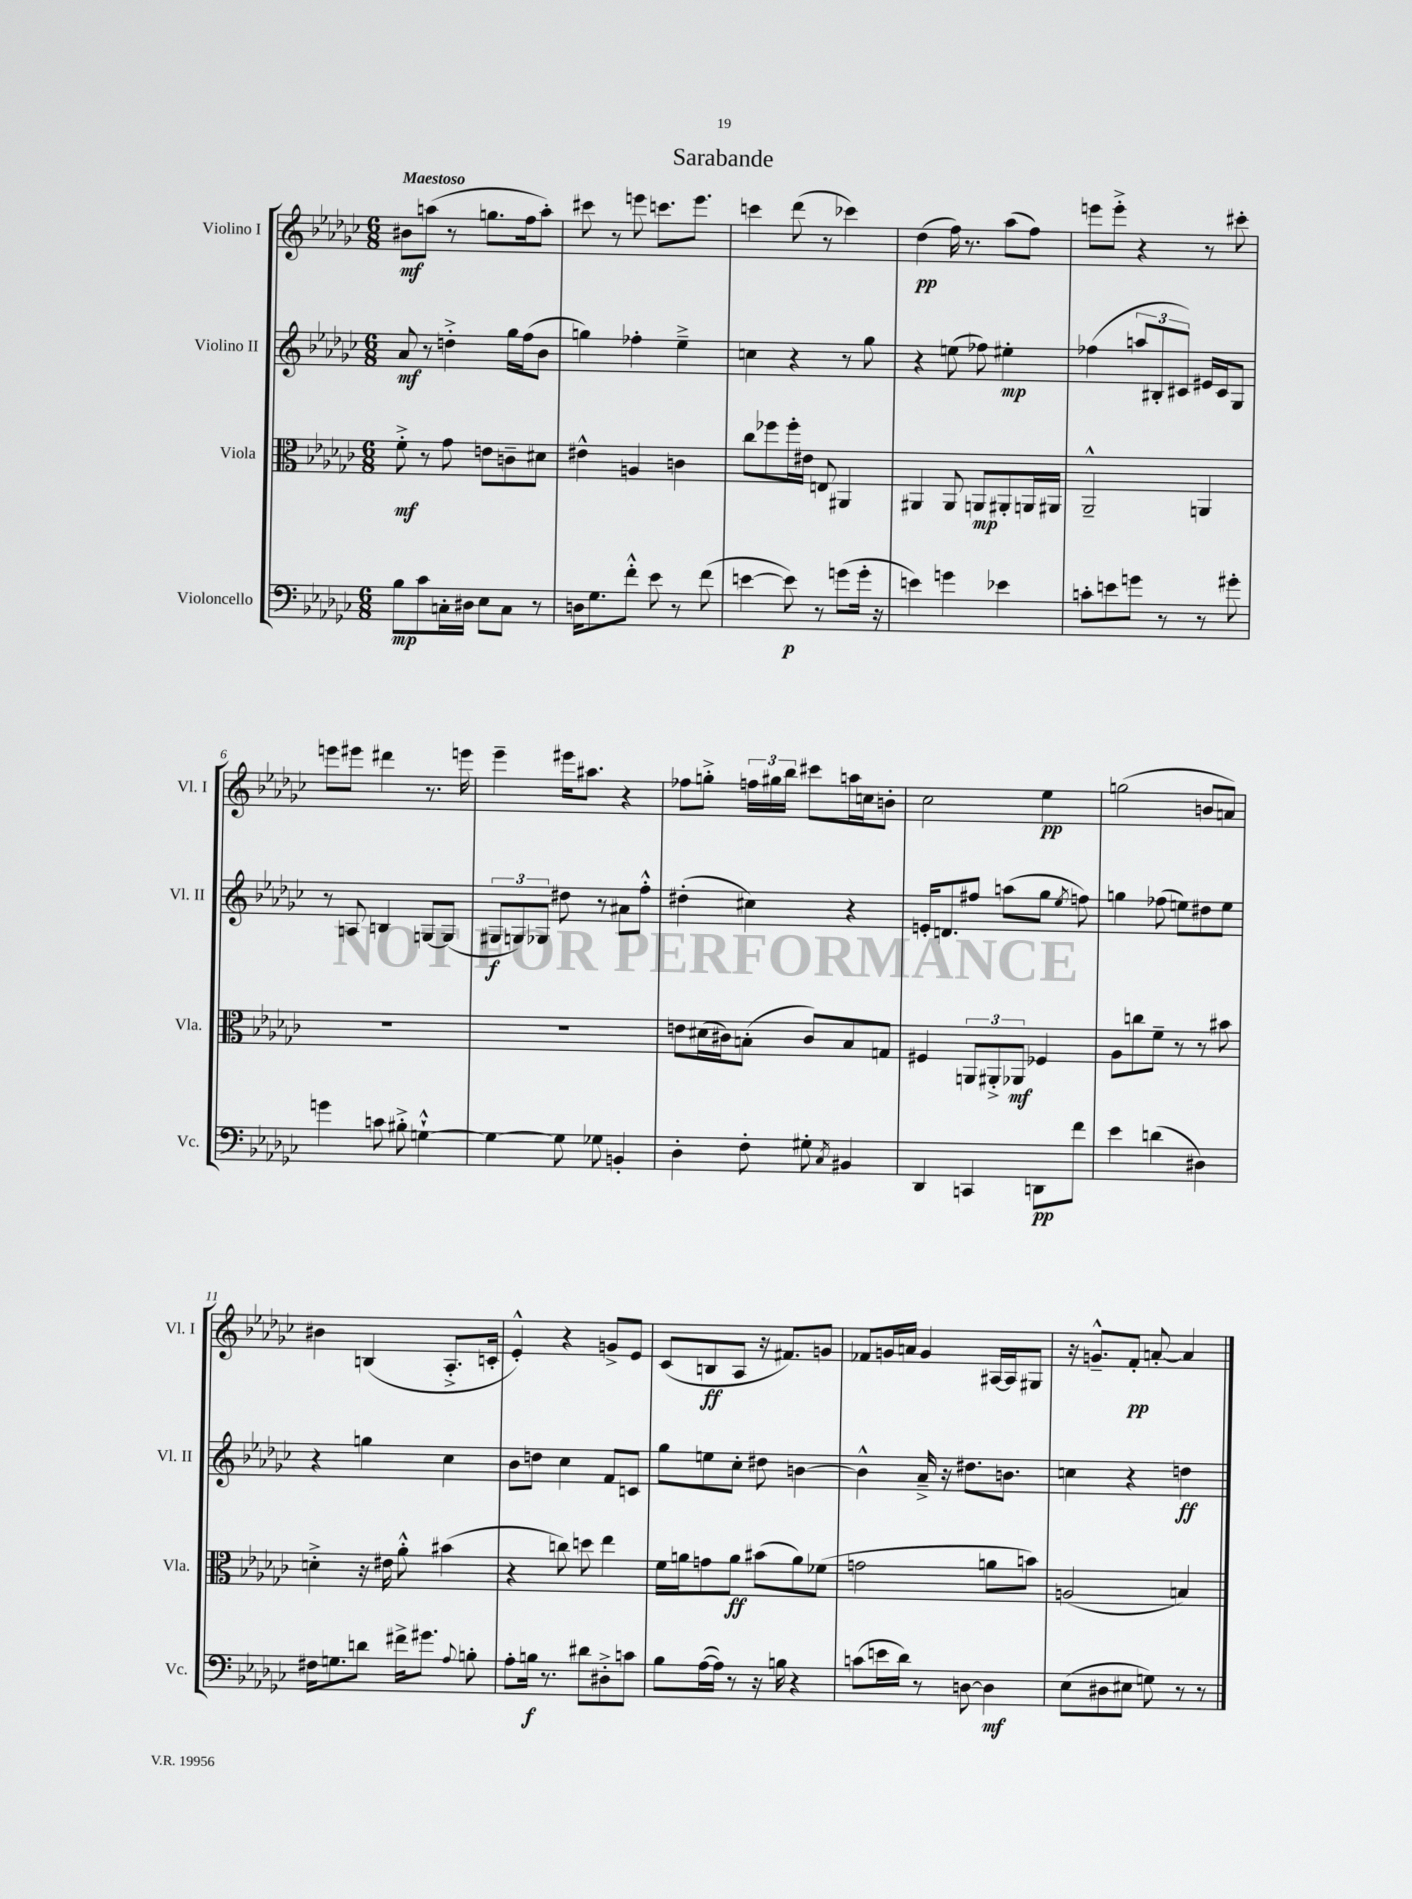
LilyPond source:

\header { title = "Sarabande" }
<<
\new StaffGroup <<
\new Staff = "s0" \with { instrumentName = "Violino I" shortInstrumentName = "Vl. I" } {
    \clef treble \key ges \major \numericTimeSignature \time 6/8 \tempo "Maestoso"
    \autoBeamOff bis'8[\mf a''8]( r8 g''8.[ f''16 a''8]-.) |
    cis'''8 r8 e'''8 c'''8.[ e'''8.] |
    c'''4 des'''8( r8 ces'''4) |
    des''4\pp( f''16) r8. aes''8[( f''8]) |
    e'''8[ e'''8]-.-> r4 r8 cis'''8-. |
    e'''8[ eis'''8] dis'''4 r8. e'''16 |
    ees'''4-- eis'''16[ ais''8.] r4 |
    fes''8[ g''8]-.-> \tuplet 3/2 { f''16[ gis''16 bes''16] } cis'''8[ a''16 c''16 b'8]-. |
    ces''2 ees''4\pp |
    g''2( b'8[ a'8]) |
    bis'4 b4( aes8.[-.-> c'16]-. |
    ees'4-.-^) r4 g'8[-> ees'8] |
    ces'8[( b8\ff aes8] r16 fis'8.[) g'8] |
    fes'8[ g'16 a'16] g'4 ais16[~ ais16 gis8] |
    r16 g'8.[---^ f'8]-.\pp a'8~-. a'4 \bar "|." |
}
\new Staff = "s1" \with { instrumentName = "Violino II" shortInstrumentName = "Vl. II" } {
    \clef treble \key ges \major \numericTimeSignature \time 6/8
    \autoBeamOff aes'8\mf r8 d''4-.-> ges''16[ f''16( bes'8] |
    g''4) fes''4-. ees''4---> |
    c''4 r4 r8 ges''8 |
    r4 e''8( fes''8) eis''4-.\mp |
    fes''4( \tuplet 3/2 { a''8[ bis8-. cis'8]) } eis'16[ cis'16 ges8] |
    r8 a8 b4 g8[~ g8]( |
    \tuplet 3/2 { gis8[\f g8) ges8] } dis''8 r8 ais'8[ f''8]-.-^ |
    dis''4-.( cis''4) r4 |
    e'16[-. d'8. fis''8] a''8[( ges''8] \acciaccatura { ees''8 } f''8) |
    g''4 fes''8( e''8[) dis''8 e''8] |
    r4 g''4 ces''4 |
    bes'8[ d''8] ces''4 f'8[ c'8] |
    ges''8[ e''8 ces''8]-. dis''8 b'4~ |
    b'4-^ aes'16---> r16 dis''8.[ b'8.] |
    c''4 r4 d''4\ff \bar "|." |
}
\new Staff = "s2" \with { instrumentName = "Viola" shortInstrumentName = "Vla." } {
    \clef alto \key ges \major \numericTimeSignature \time 6/8
    \autoBeamOff f'8-.->\mf r8 ges'8 e'8[ c'8-- dis'8] |
    eis'4-^ a4 c'4 |
    ces''8[ fes''8 fes''16-. eis'16] e8 ais,4 |
    ais,4 ais,8 a,8[\mp ais,8-. a,16 ais,16] |
    aes,2---^ a,4 |
    R2. |
    R2. |
    e'8[ dis'16( cis'16) b8]-.( cis'8[) b8 g8] |
    fis4 \tuplet 3/2 { a,8[ ais,8-.-> aes,8]\mf } fes4 |
    aes8[ c''8 f'8]-- r8 r8 bis'8 |
    d'4-.-> r16 eis'16 aes'8-.-^ bis'4( |
    r4 c''8) d''8 ees''4 |
    f'16[ a'16 g'8 a'8]\ff bis'8[( a'8) fes'8]( |
    g'2 a'8[ b'8]) |
    a2( b4) \bar "|." |
}
\new Staff = "s3" \with { instrumentName = "Violoncello" shortInstrumentName = "Vc." } {
    \clef bass \key ges \major \numericTimeSignature \time 6/8
    \autoBeamOff bes8[\mp ces'8 c16-. dis16] ees8[ c8] r8 |
    d16[ ges8. f'8]-.-^ ees'8 r8 f'8( |
    e'4~ e'8\p) r8 g'8[( g'16]-. r16 |
    e'4) g'4 ees'4 |
    c'8[-. e'8 g'8] r8 r8 gis'8-. |
    g'4 c'8 bis8-.-> g4~-!-^ |
    g4~ g8 ges8 b,4-. |
    des4-. f8-. gis8-. \acciaccatura { ces8 } bis,4 |
    des,4 c,4 d,8[\pp f'8] |
    ees'4 d'4( dis4) |
    fis16[ g8. d'8] fis'16[-> gis'8.] \appoggiatura { aes8 } b8-. |
    aes8[-. b16]\f r8. dis'8[ dis8-.-> c'8] |
    bes8[ aes16~( aes16]) r8 r16 b16 r4 |
    c'8[( e'16 des'16]) r8 d8~ d4\mf |
    ees8[( dis8 eis8] g8) r8 r8 \bar "|." |
}
>>
>>
